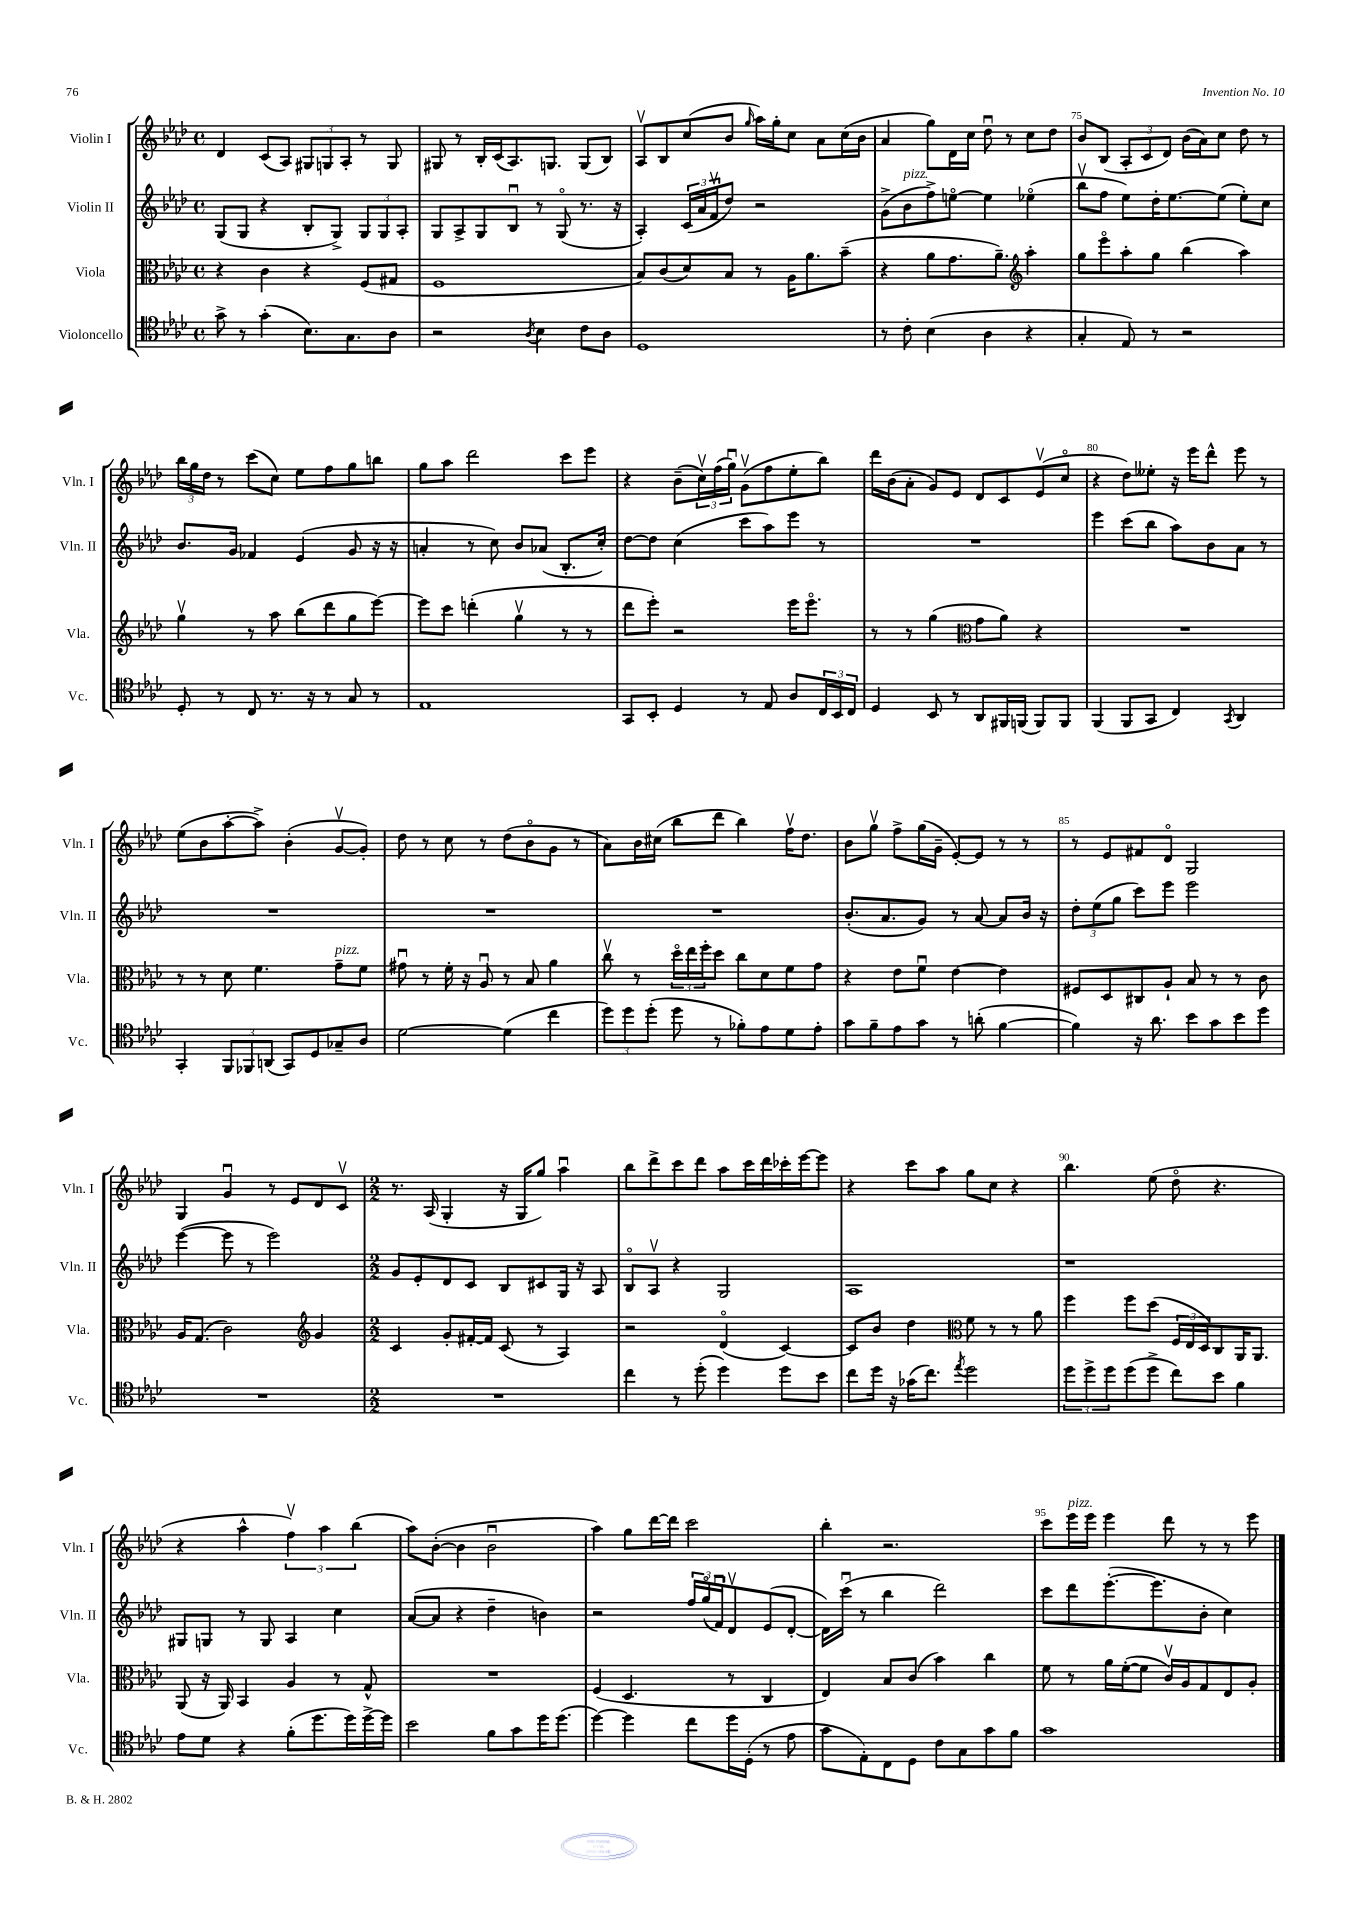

**kern	**kern	**kern	**kern
*staff4	*staff3	*staff2	*staff1
*clefC4	*clefC3	*clefG2	*clefG2
*k[b-e-a-d-]	*k[b-e-a-d-]	*k[b-e-a-d-]	*k[b-e-a-d-]
*M4/4	*M4/4	*M4/4	*M4/4
*met(c)	*met(c)	*met(c)	*met(c)
8g^	4r	(8G	4d-
8r	.	8G	.
(4g'	4c	4r	(8c
.	.	.	8A-)
8.B-)	4r	8B-'	12G#
.	.	.	12G
.	.	8G^)	.
.	.	.	12A-'
8.G	.	.	.
.	(8F	12G	8r
.	.	12G	.
8A-	8G#	.	8G
.	.	12A-'	.
=	=	=	=
2r	1F	8G	8G#
.	.	8A-^	8r
.	.	8G	16B-'
.	.	.	(16c
.	.	8B-u	8.A-)
8qA-	.	.	.
4B-	.	8r	.
.	.	.	8.G
.	.	(8Go	.
8c	.	8.r	(8G
8A-	.	.	8B-)
.	.	16r	.
=	=	=	=
1D-	8B-)	4A-')	8A-v
.	(8c	.	8B-
.	8d-)	(24c	(8cc
.	.	24a-	.
.	.	24fv	.
.	8B-	8dd-)	8b-
.	.	.	16qqgg
.	8r	2r	16aa-)
.	.	.	16gg'
.	16A-	.	8cc
.	8.a-	.	.
.	.	.	8a-
.	(8b-~	.	(16cc
.	.	.	16b-
=	=	=	=
8r	4r	(8g^	4a-
8c'	.	8b-	.
(4B-	8a-	8ff^)	8gg)
.	8.g	[8eeo	16d-
.	.	.	16cc
4A-	.	4ee]	8dd-u
.	8.a-~)	.	.
.	.	.	8r
*	*clefG2	*	*
4r	4aa-'	(4ee-o	8cc
.	.	.	8dd-
=	=	=	=
4G'	8gg	8bb-v	8b-
.	8eee-o	8ff	(8B-
8E-)	8aa-'	8ee-)	12A-'
.	.	.	12c
8r	8gg	16dd-'	.
.	.	.	12d-)
.	.	[8.ee-	.
2r	(4bb-	.	(16b-
.	.	.	16a-)
.	.	(8ee-]	8cc
.	4aa-)	8ee-')	8dd-
.	.	8cc	8r
=	=	=	=
8D-'	4ggv	8.b-	24bb-
.	.	.	24gg
.	.	.	24dd-
8r	.	.	8r
.	.	16g	.
8C	8r	4f-	(8ccc
8.r	8aa-	.	8cc)
.	(8bb-	(4e-	8ee-
16r	.	.	.
8r	8ddd-	.	8ff
8G	8gg	8g	8gg
8r	[8eee-)	16r	8bb
.	.	16r	.
=	=	=	=
1E-	8eee-]	4a'	8gg
.	8ccc	.	8aa-
.	(4ddd'	8r	2ddd-
.	.	8cc)	.
.	4ggv	8b-	.
.	.	(8a-	.
.	8r	8.B-'	8ccc
.	8r	.	8eee-
.	.	16cc')	.
=	=	=	=
8GG	8ddd-	[8dd-	4r
8BB-'	8eee-')	8dd-]	.
4D-	2r	(4cc	(8b-~
.	.	.	24ccv)
.	.	.	(24ff
.	.	.	24ggu)
8r	.	8ccc	(8gv
8E-	.	8aa-)	8ff
8A-	16eee-	8eee-	8ee-'
.	8.eee-o	.	.
24C	.	8r	8bb-)
24BB-	.	.	.
24C	.	.	.
=	=	=	=
4D-	8r	1r	16ddd-
.	.	.	(16b-
.	8r	.	8a-'
8BB-	(4gg	.	8g)
8r	.	.	8e-
*	*clefC3	*	*
8AA-	8g	.	8d-
16FF#	8a-)	.	8c
(16FF	.	.	.
8FF)	4r	.	(8e-v
8FF	.	.	8cco
=	=	=	=
(4FF	1r	4eee-	4r
8FF	.	(8ccc	8dd-)
8GG	.	8bb-	8ee--'
4C)	.	8aa-)	16r
.	.	.	16eee-
.	.	8b-	8ddd-^^
8qGG	.	.	.
4AA-	.	8a-	8eee-
.	.	8r	8r
=	=	=	=
4GG'	8r	1r	(8ee-
.	8r	.	8b-
12FF	8d-	.	[8aa-'
12FF-	.	.	.
.	4.f	.	8aa-^])
(12AA	.	.	.
8GG)	.	.	(4b-'
8D-	.	.	.
8G-~	8g~	.	[8gv
8A-	8f	.	8g'])
=	=	=	=
[2d-	8g#u	1r	8dd-
.	8r	.	8r
.	16f'	.	8cc
.	16r	.	.
.	8A-u	.	8r
(4d-]	8r	.	(8dd-
.	8B-	.	8b-o
4cc	4a-	.	8g
.	.	.	8r
=	=	=	=
12dd-)	8ccv	1r	8a-)
12dd-	.	.	.
.	8r	.	16b-
(12dd-'	.	.	.
.	.	.	(16cc#
8dd-	24dd-o	.	8bb-
.	24ee-	.	.
.	24ff'	.	.
8r	8dd-	.	8ddd-
8f-')	8cc	.	4bb-)
8e-	8d-	.	.
8d-	8f	.	16ffv
.	.	.	8.dd-
8e-'	8g	.	.
=	=	=	=
8g	4r	(8.b-'	8b-
8f~	.	.	8ggv
.	.	8.a-	.
8e-	8e-	.	8ff^
8g	8fu	8g)	(16gg
.	.	.	16g~
8r	[4e-	8r	[8e-')
(8a'	.	[8a-	8e-]
[4f	4e-]	8a-]	8r
.	.	16b-	8r
.	.	16r	.
=	=	=	=
4f])	8F#	12dd-'	8r
.	.	(12ee-	.
.	8D-	.	8e-
.	.	12gg	.
16r	8C#	8ccc)	8f#
8.a-	.	.	.
.	8A-`	8eee-	8d-o
8b-	8B-	2eee-	2G
8g	8r	.	.
8b-	8r	.	.
8dd-	8c	.	.
=	=	=	=
1r	16A-	([4eee-	4G
.	(8.G	.	.
.	2c)	8eee-]	4gu
.	.	8r	.
.	.	2eee-)	8r
.	.	.	8e-
*	*clefG2	*	*
.	4g	.	8d-
.	.	.	8cv
=	=	=	=
*M2/2	*M2/2	*M2/2	*M2/2
1r	4c	8g	8.r
.	.	8e-'	.
.	.	.	(16A-
.	8g'	8d-	4G'
.	[16f#'	8c	.
.	16f#]	.	.
.	(8c	8B-	16r
.	.	.	16G
.	8r	8c#	8gg)
.	4A-)	16G	4aa-u
.	.	16r	.
.	.	8A-	.
=	=	=	=
4cc	2r	8B-o	8bb-
.	.	8A-v	8ddd-^
8r	.	4r	8ccc
(8dd-'	.	.	8ddd-
4dd-)	(4d-o	2G	8aa-
.	.	.	16ccc
.	.	.	16ddd-
8dd-	[4c)	.	16ccc-'
.	.	.	[16eee-
8b-	.	.	8eee-]
=	=	=	=
8cc	8c]	1A-	4r
16dd-	8b-	.	.
16r	.	.	.
(16g-	4dd-	.	8ccc
8.cc)	.	.	.
.	.	.	8aa-
*	*clefC3	*	*
8qee-	.	.	.
2dd-	8f	.	8gg
.	8r	.	8cc
.	8r	.	4r
.	8a-	.	.
=	=	=	=
12dd-	4ff	1r	4.bb-
12dd-^	.	.	.
12dd-	.	.	.
(8dd-	8ff	.	.
8dd-^	(8dd-	.	(8ee-
8cc)	24F	.	8dd-o
.	24E-	.	.
.	24D-)	.	.
8b-	8C	.	4.r
4f	16AA-	.	.
.	8.AA-	.	.
=	=	=	=
8e-	(8AA-	8G#	4r
8d-	16r	8G	.
.	16AA-)	.	.
4r	4BB-	8r	4aa-^^
.	.	8G	.
(8f'	4A-	4A-	6ffv)
8.dd-	.	.	.
.	.	.	6aa-
.	8r	4cc	.
16dd-)	.	.	.
.	.	.	(6bb-
[16dd-^	8G^^	.	.
16dd-]	.	.	.
=	=	=	=
2b-	1r	([8a-	8aa-)
.	.	8a-]	([8b-'
.	.	4r	4b-]
8f	.	4dd-~	2b-u
8g	.	.	.
16dd-	.	4b)	.
(8.dd-	.	.	.
=	=	=	=
[4dd-)	(4F	2r	4aa-)
4dd-]	4.D-	.	8gg
.	.	.	[16ddd-
.	.	.	16ddd-]
8cc	.	24ff	2ccc
.	.	(24ggo	.
.	.	24fu)	.
16dd-	8r	8d-v	.
(16D-'	.	.	.
8r	4C	(8e-	.
8e-	.	[8d-'	.
=	=	=	=
8g	4E-)	16d-])	4bb-'
.	.	(16cccu	.
8E-')	.	8r	.
8C	8B-	4bb-	2.r
8D-	(8c	.	.
8c	4b-)	2ddd-)	.
8G	.	.	.
8g	4cc	.	.
8f	.	.	.
=	=	=	=
1g	8f	8ccc	8ccc
.	8r	8ddd-	16eee-
.	.	.	16eee-
.	16a-	([8.eee-'	4eee-
.	([16f'	.	.
.	8f]	.	.
.	.	8.eee-]	.
.	16cv)	.	8ddd-
.	16A-	.	.
.	8G	8b-'	8r
.	8E-	4cc)	8r
.	8A-'	.	8eee-
==	==	==	==
*-	*-	*-	*-
